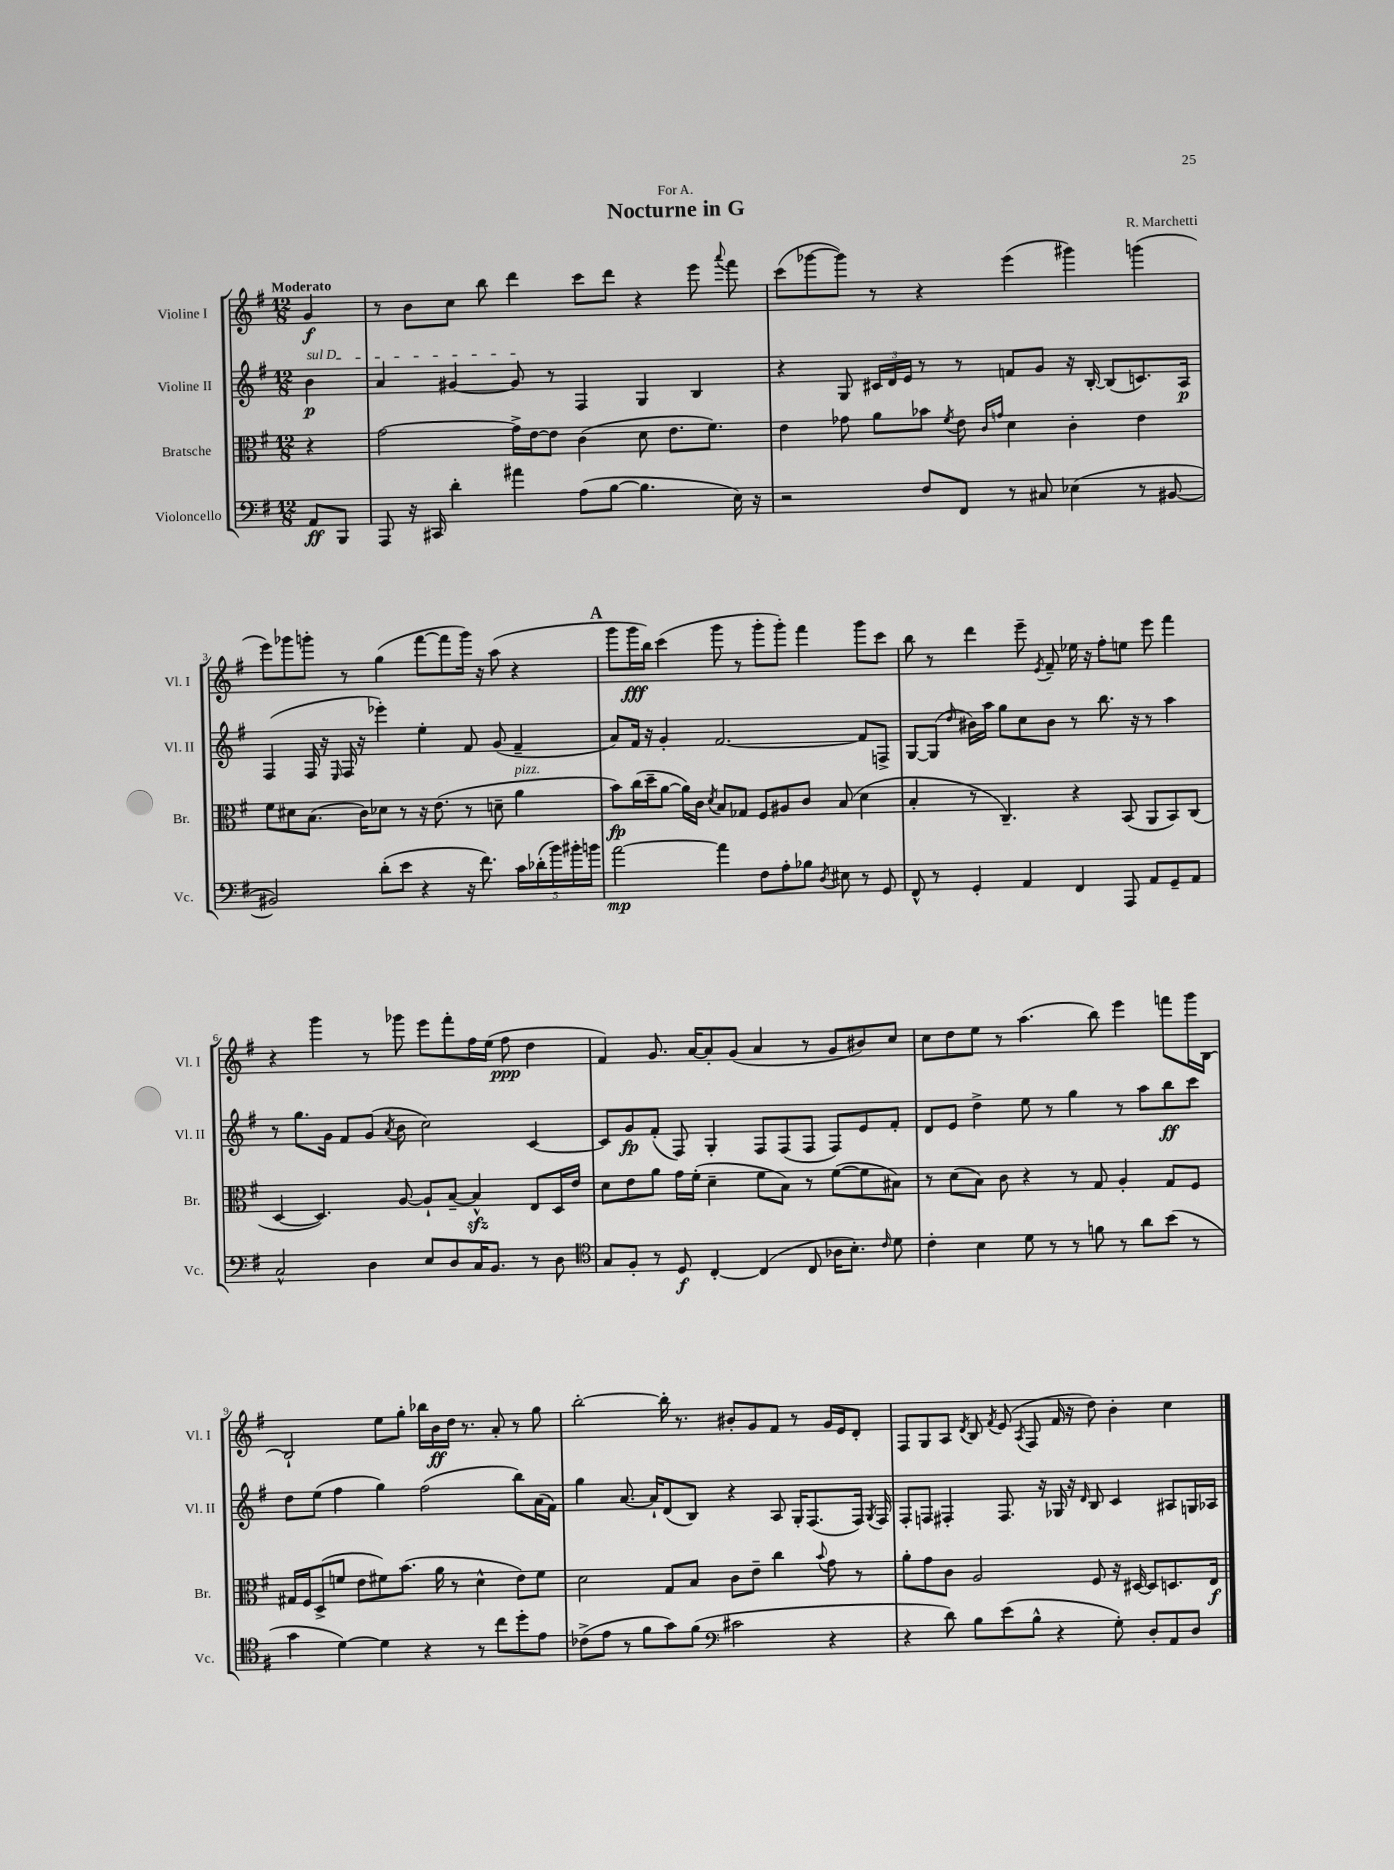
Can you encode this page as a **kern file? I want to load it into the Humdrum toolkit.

**kern	**kern	**kern	**kern
*staff4	*staff3	*staff2	*staff1
*clefF4	*clefC3	*clefG2	*clefG2
*k[f#]	*k[f#]	*k[f#]	*k[f#]
*M12/8	*M12/8	*M12/8	*M12/8
8AA	4r	4b	4g
8BBB	.	.	.
=	=	=	=
8AAA	[2g	4a	8r
16r	.	.	8b
16CC#	.	.	.
4d'	.	[4g#	8cc
.	.	.	8bb
4a#	16g^]	8g#]	4ddd
.	[16e	.	.
.	8e]	8r	.
(8A	(4c	4F#	8ccc
[8B	.	.	8ddd
4.B]	8d	4G	4r
.	8.e	.	.
.	.	4B	8eee
.	8.f#)	.	.
.	.	.	8qqaaa
16E)	.	.	8fff#
16r	.	.	.
=	=	=	=
2r	4e	4r	(8ccc
.	.	.	[8ggg-
.	8g-	8G	8ggg-])
.	8a	24c#	8r
.	.	24d	.
.	.	24e	.
8F#	8b-	8r	4r
.	8qf#	.	.
8FF#	8e	8r	.
.	16qqc	.	.
.	16qqg	.	.
8r	4d	8f	(4eee
8C#	.	8g	.
(4E-	4c'	16r	4ggg#)
.	.	[16B'	.
.	.	(8B]	.
8r	4e	8.c)	(4ggg
[8BB#	.	.	.
.	.	16A	.
=	=	=	=
2BB#])	8f#	(4F#	8eee)
.	8d#	.	8ggg-
.	(8.B	16F#	8ggg'
.	.	16r	.
.	.	16qqE	.
.	.	16F#	8r
.	16c)	16r	.
(8d'	8d-	4eee-')	(4gg
8e	8r	.	.
4r	16r	4ee'	[8fff#
.	(8.e	.	.
.	.	.	8fff#]
16r	8r	8f#	16ggg)
8.f#)	.	.	16r
.	8d~	(8g	(8aa
20c	4a	4f#~	4r
(20d-'	.	.	.
20b)	.	.	.
20b#'	.	.	.
20b	.	.	.
=	=	=	=
[2a	8b)	8a)	8ggg
.	(16cc	16f#	16ggg
.	16dd~	16r	16bb)
.	[8a	4g'	(4ccc
.	16a])	.	.
.	16c	.	.
.	8qd	.	.
4a]	8B	[2.f#	8ggg
.	8G-	.	8r
8F#	8F#	.	8ggg'
8A'	8A#	.	8ggg')
8B-	8c	.	4fff#
8qD	.	.	.
8E#	(8B	.	.
8r	4d	8f#]	8ggg
8GG	.	8F^	8ccc
=	=	=	=
8FF#^^	4B'	[8G	8bb
8r	.	(8G]	8r
.	.	16qqdd	.
4GG'	8r	16b#)	4ddd
.	.	16aa	.
.	4.C~)	8gg	.
4AA	.	8cc	8eee~
.	.	.	8qe
.	.	8b#	8f#~
4FF#	4r	8r	16ee-
.	.	.	16r
.	.	8.bb	8ff#'
8AAA	(8BB	.	8ee
.	.	16r	.
8AA	8AA	8r	8eee
8GG~	8BB)	4aa	4fff#
8AA	(8C	.	.
=	=	=	=
2C^^	[4D	8r	4r
.	.	8.gg	.
.	4.D])	.	4ggg
.	.	16g	.
.	.	8f#	.
4D	.	(8g	8r
.	.	8qa	.
.	[8A	8b	8ggg-
8E	8A`]	2cc)	8eee
8D	[8B~	.	8fff#'
16C	4B^^]	.	16ff#
8.BB	.	.	(16ee
.	.	.	8ff#
8r	8E	[4c	4dd
8D	16D	.	.
.	16e	.	.
=	=	=	=
*clefC4	*	*	*
8G	8d	8c]	4f#)
8F#'	8e	8g	.
8r	8a	(8f#'	8.g
8D	16g	8F#)	.
.	(16f#'	.	[16a
[4C'	4d~	4G'	8a']
.	.	.	(8g
(4C]	8f#	8F#	4a
.	8B)	(8F#	.
8C	8r	8F#	8r
16A-	([8f#	8F#)	8g
8.B')	.	.	.
.	8f#]	8e	8b#)
16qqc	.	.	.
8d	8B#)	8f#'	8cc
=	=	=	=
4c'	8r	8d	8cc
.	(8d	8e	8dd
4B	8B)	4dd^	8ee
.	8c	.	8r
8d	4r	8ee	(4.aa
8r	.	8r	.
8r	8r	4gg	.
8f	8G	.	8bb)
8r	4A'	8r	4eee
8a	.	8aa	.
(8b	8G	8bb	8fff
8r	8F#	8ccc	16ggg
.	.	.	[16B
=	=	=	=
4g	16G#	8dd	2B`]
.	16F#	.	.
.	(8D^	(8ee	.
[4d)	8f	4ff#	.
.	8e	.	.
4d]	8f#)	4gg)	8ee
.	(8.b	.	8gg'
4r	.	(2ff#	16bb-
.	16a	.	16b
.	8r	.	16dd
.	.	.	8.r
8r	4d^^	.	.
8cc	.	.	8a'
8dd'	8e)	8bb)	8r
8e	8f#	(16a	8gg
.	.	16f#)	.
=	=	=	=
(8c-^	2d	4gg	[2bb'
8e	.	.	.
8r	.	[8.a	.
8f#	.	.	.
.	.	16a`]	.
8g)	8G	(8d	16bb']
.	.	.	8.r
(8f#	8B	8B)	.
*clefF4	*	*	*
2c#	8c	4r	8b#'
.	8e~	.	8g
.	4cc	8A	8f#
.	.	16G'	8r
.	.	(8.F#	.
.	8qqb	.	.
4r	8g	.	16g
.	.	.	16e
.	8r	16F#)	8d'
.	.	8qG	.
.	.	16F#	.
=	=	=	=
4r	8a'	8F#'	8F#
.	8g	8F	8G
8d)	8c	4F#'	8A
.	.	.	8qd
8B	2A	.	8B
.	.	.	8qf#
(8e	.	8.F#	(8e
.	.	.	8qA
8B^^	.	.	8F#
.	.	16r	.
4r	.	16G-	16f#
.	.	16r	16r
.	.	16qqd	.
.	8F#	8B	8dd)
8G')	16r	4c	4b'
.	[16D#	.	.
8D'	8D#]	.	.
8AA	8.D	8A#	4cc
8D	.	16G	.
.	16E	16A-	.
==	==	==	==
*-	*-	*-	*-
